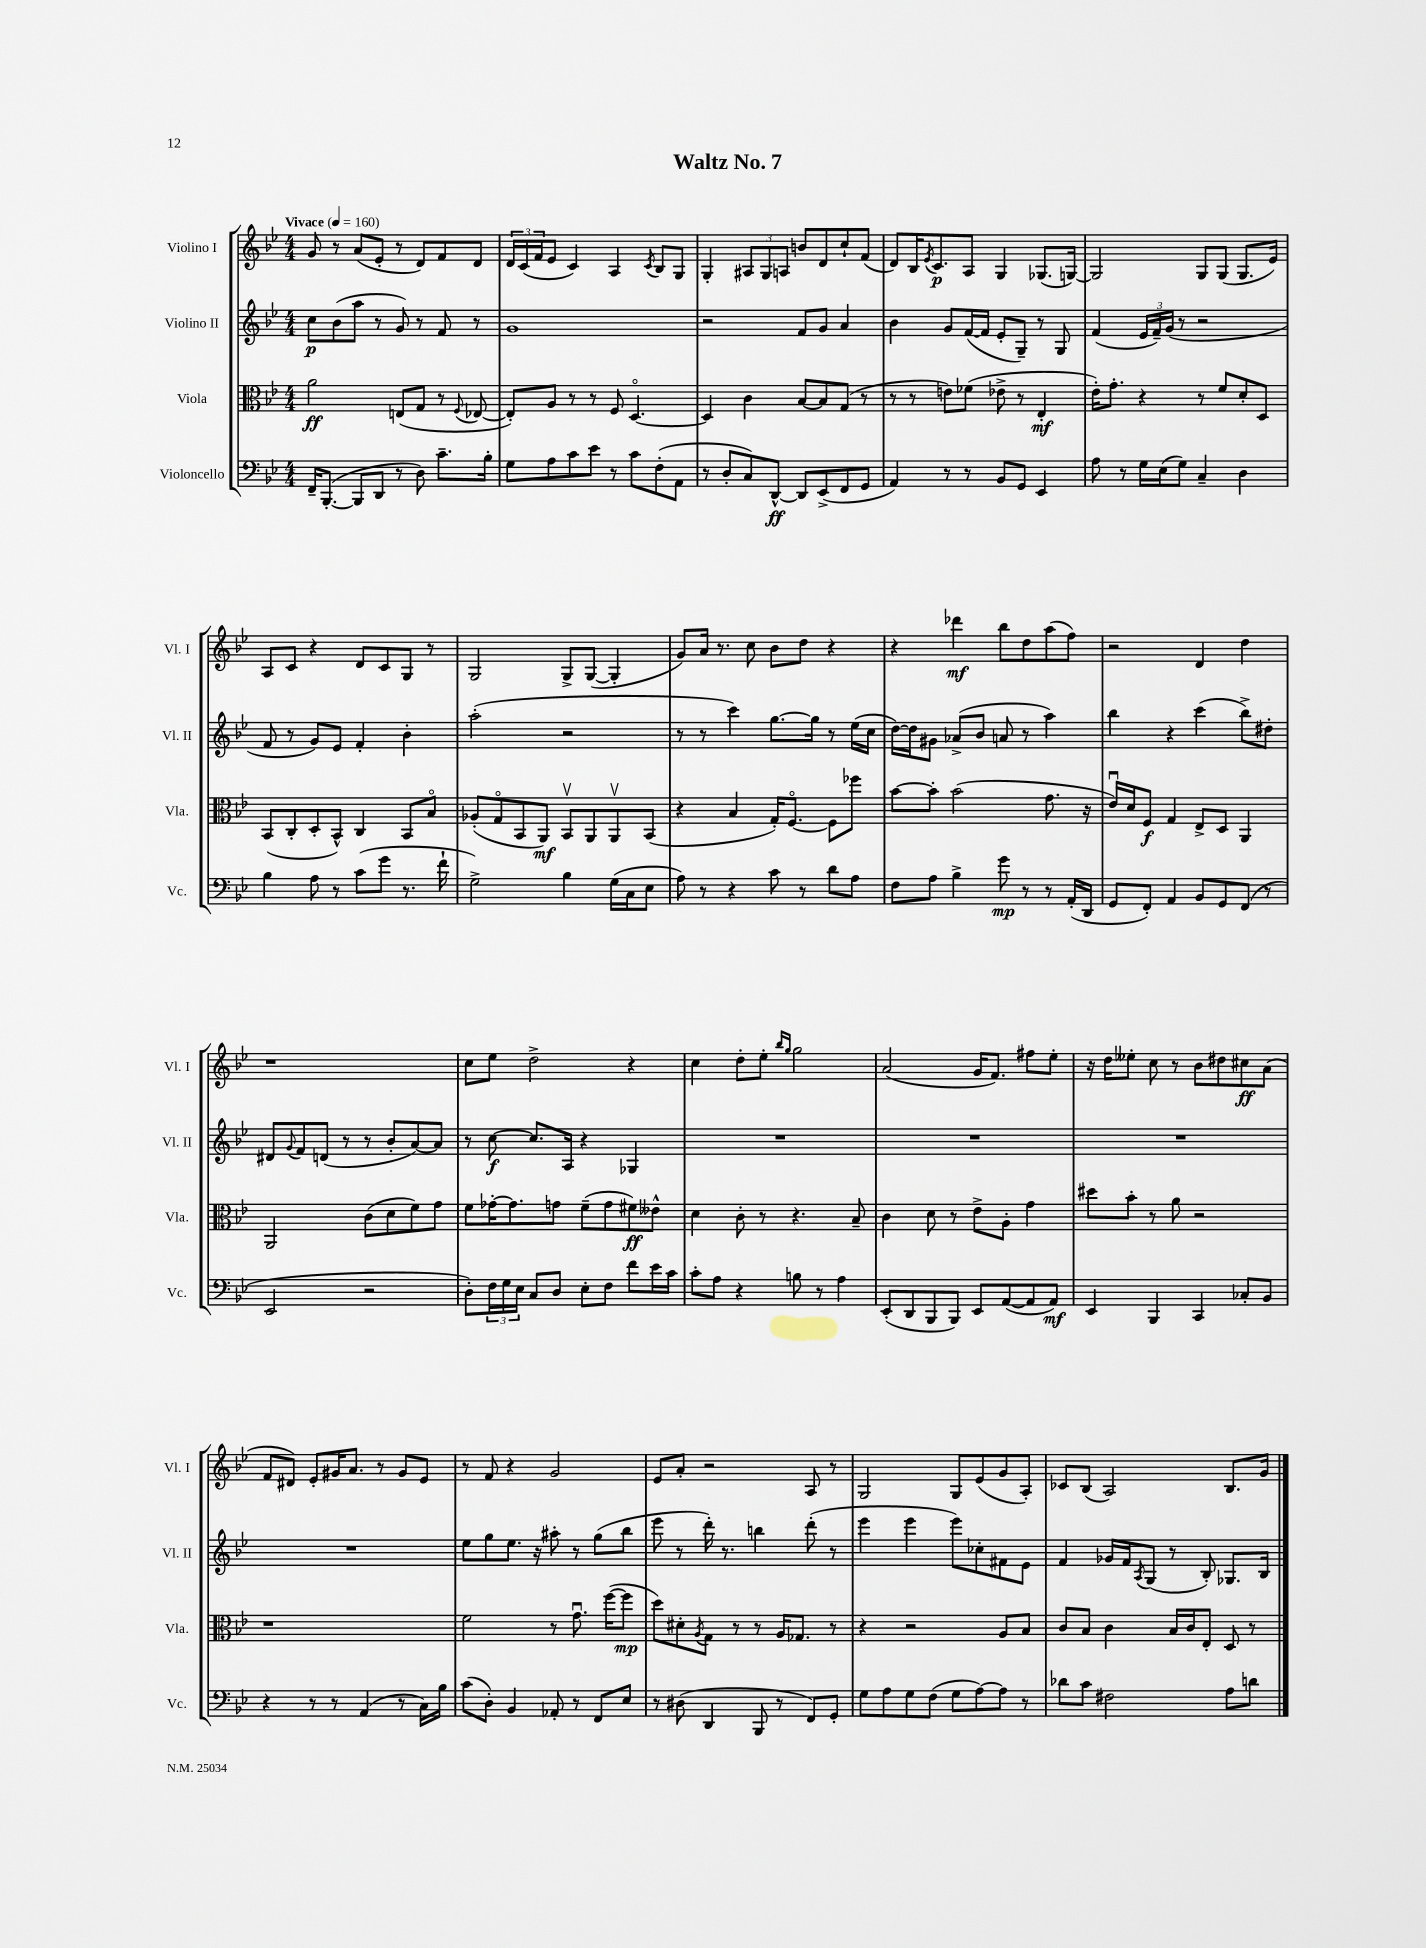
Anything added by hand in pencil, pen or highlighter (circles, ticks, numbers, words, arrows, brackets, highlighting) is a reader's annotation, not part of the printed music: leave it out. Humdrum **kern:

**kern	**kern	**kern	**kern
*staff4	*staff3	*staff2	*staff1
*clefF4	*clefC3	*clefG2	*clefG2
*k[b-e-]	*k[b-e-]	*k[b-e-]	*k[b-e-]
*M4/4	*M4/4	*M4/4	*M4/4
*MM160	*MM160	*MM160	*MM160
16FF~/LK	2a\	8cc\L	8g/
([8.BBB-'/J	.	.	.
.	.	(8b-\	8r
8BBB-/]L	.	8aa\J	(8a/L
8DD/J	.	8r	8e-'/J
8r	(8E/L	8g/)	8r
8D\)	8G/J	8r	8d/L)
8.c~\L	8r	8f/	8f/
.	8qqF/	.	.
.	[8E-/	8r	8d/J
16B-'\Jk	.	.	.
=	=	=	=
8G\L	8E-'/]L)	1g	24d/LL
.	.	.	(24c/
.	.	.	24f/J
8A\	8A/J	.	8e-/J
8c\	8r	.	4c/)
8e-\J	8r	.	.
8r	8F/	.	4A/
8c\L	[4.Do/	.	.
.	.	.	8qc/
(8F'\	.	.	8B-/L
8AA\J	.	.	8G/J
=	=	=	=
8r	4D/]	2r	4G'/
8D'/L	.	.	.
8C/)	4c\	.	12A#/L
.	.	.	12G/
[8DD^^/J	.	.	.
.	.	.	12A/J
8DD/]L	[8B-/L	8f/L	8b/L
(8EE-^/	8B-/]	8g/J	8d/
8FF/	(8G/J	4a/	8cc`/
8GG/J	8r	.	(8f/J
=	=	=	=
4AA/)	8r	4b-\	8d/L)
.	8r	.	16B-/K
.	.	.	8qe-/
.	.	.	8.c/
8r	8e\L)	8g/L	.
8r	(8f-\J	([16f/L	8A/J
.	.	16f/]JJ	.
8BB-/L	8e-^\	8e-'/L	4G/
8GG/J	8r	8G~/J)	.
4EE-/	4E-'/	8r	(8.G-/L
.	.	8G/	.
.	.	.	[16G/Jk)
=	=	=	=
8A\	16e-'\LK)	(4f/	2G/]
.	8.g'\J	.	.
8r	.	.	.
16G\LL	4r	24e-/LL	.
.	.	24f~/)	.
(16E-\J	.	.	.
.	.	(24g/JJ	.
8G\J)	.	8r	.
4C~/	8r	2r	8G/L
.	8f/L	.	(8G/J
4D\	8d'/	.	8.G/L
.	8D/J	.	.
.	.	.	16e-/Jk)
=	=	=	=
4B-\	(8BB-/L	8f/	8A/L
.	8C'/	8r	8c/J
8A\	8D'/	8g/L)	4r
8r	8BB-^^/J)	8e-/J	.
(8c\L	4C/	4f'/	8d/L
8g\J	.	.	8c/
8.r	8BB-/L	4b-'\	8G/J
.	8B-o/J	.	8r
16f`\	.	.	.
=	=	=	=
2G^\)	(8A-'/L	(2aa'\	2G/
.	8Go/	.	.
.	8BB-/	.	.
.	8AA/J)	.	.
4B-\	8BB-v/L	2r	8G^/L
.	8AA/	.	([8G/J
(16G\LL	8AAv/	.	4G'/]
16C\J	.	.	.
8E-\J	(8BB-/J	.	.
=	=	=	=
8A\)	4r	8r	8g/L)
8r	.	8r	16a/Jk
.	.	.	8.r
4r	4B-/	4ccc\)	.
.	.	.	8cc\
8c\	16G'/LK)	[8.gg\L	8b-\L
.	[8.Fo/J	.	.
8r	.	.	8dd\J
.	.	16gg\]Jk	.
8d\L	8F\]L	8r	4r
8A\J	8ff-\J	(16ee-\LL	.
.	.	16cc\JJ	.
=	=	=	=
8F\L	[8b-\L	[16dd\LL)	4r
.	.	16dd\]J	.
8A\J	8b-'\]J	8g#\J	.
4B-^\	(2b-\	(8a-^/L	4ddd-\
.	.	8b-/J	.
8g\	.	8a/	8bb-\L
8r	.	8r	8dd\
8r	8.g\	4aa\)	(8aa\
(16AA'/LL	.	.	8ff\J)
16DD/JJ	16r	.	.
=	=	=	=
8GG/L	16e-u/LL)	4bb-\	2r
.	16d/J	.	.
8FF'/J)	8F/J	.	.
4AA/	4G/	4r	.
8BB-/L	8E-^/L	(4ccc\	4d/
8GG/	8D/J	.	.
(8FF/J	4AA/	8bb-^\L)	4dd\
8r	.	8dd#'\J	.
=	=	=	=
2EE-/	2AA/	8d#/L	1r
.	.	8qqg/	.
.	.	8f/	.
.	.	(8d/J	.
.	.	8r	.
2r	(8c\L	8r	.
.	8d\	8b-'/L	.
.	8f\)	[8a/)	.
.	8g\J	8a/]J	.
=	=	=	=
8D'\L)	8f\L	8r	8cc\L
24F\L	[16g-'\K	[8cc\	8ee-\J
24G\	.	.	.
.	8.g-\]	.	.
24E-\JJ	.	.	.
8C/L	.	8.cc/]L	2dd^\
8D/J	8g\J	.	.
.	.	16A/Jk	.
8E-'\L	(8f~\L	4r	.
8F\J	8g\	.	.
8f\L	8f#\)	4G-/	4r
16e-\L	8e--^^\J	.	.
16c\JJ	.	.	.
=	=	=	=
8c'\L	4d\	1r	4cc\
8A\J	.	.	.
4r	8c'\	.	8dd'\L
.	8r	.	8ee-'\J
.	.	.	16qqbb-/LL
.	.	.	16qqgg/JJ
8B\	4.r	.	2gg\
8r	.	.	.
4A\	.	.	.
.	8B-~/	.	.
=	=	=	=
(8EE-'/L	4c\	1r	(2a/
8DD/	.	.	.
8BBB-/	8d\	.	.
8BBB-/J)	8r	.	.
8EE-/L	8e-^\L	.	16g/LK
.	.	.	8.f/J)
([8AA/	8A'\J	.	.
8AA/]	4g\	.	8ff#\L
8AA/J)	.	.	8ee-'\J
=	=	=	=
4EE-/	8dd#\L	1r	16r
.	.	.	16dd\LK
.	8b-'\J	.	8ee--'\J
4BBB-/	8r	.	8cc\
.	8a\	.	8r
4CC/	2r	.	8b-\L
.	.	.	8dd#\
8C-'/L	.	.	8cc#\
8BB-/J	.	.	(8a\J
=	=	=	=
4r	1r	1r	8f/L
.	.	.	8d#/J)
8r	.	.	8e-'/L
8r	.	.	16g#/K
.	.	.	8.a/J
(4AA/	.	.	.
.	.	.	8r
8r	.	.	8g#/L
16C\LL)	.	.	8e-/J
16B-\JJ	.	.	.
=	=	=	=
(8c\L	2f\	8ee-\L	8r
8D'\J)	.	8gg\	8f/
4BB-/	.	8.ee-\J	4r
.	.	16r	.
8AA-'/	8r	8aa#'\	2g/
8r	8.gu\	8r	.
8FF/L	.	(8gg\L	.
.	([16ff\LK	.	.
8E-/J	8ff\]J	8bb-\J	.
=	=	=	=
8r	8dd\L)	8eee-\	8e-/L
(8D#\	8d#'\	8r	8a'/J
.	8qA/	.	.
4DD/	8G\J	16ddd'\)	2r
.	.	8.r	.
.	8r	.	.
8BBB-/	8r	4bb\	.
8r	16A/LK	.	.
.	8.G-/J	.	.
8FF/L)	.	(8ddd'\	8A/
8GG'/J	8r	8r	8r
=	=	=	=
8G\L	4r	4eee-\	2G/
8A\	.	.	.
8G\	2r	4eee-\	.
(8F\J	.	.	.
8G\L	.	8eee-\L)	8G/L
[8A\)	.	8cc-'\	(8e-/
8A\]J	8A/L	8f#\	8g/
8r	8B-/J	8e-\J	8A'/J)
=	=	=	=
8d-\L	8c/L	4f/	8c-/L
8c\J	8B-/J	.	(8B-/J
2F#\	4c\	16g-/LL	2A/)
.	.	16f/J	.
.	.	8qA/	.
.	.	(8G/J	.
.	16B-/LL	8r	.
.	16c/J	.	.
.	8E-'/J	8B-'/)	.
8A\L	8D/	8.G-/L	8.B-/L
8d\J	8r	.	.
.	.	16B-/Jk	16g/Jk
==	==	==	==
*-	*-	*-	*-
